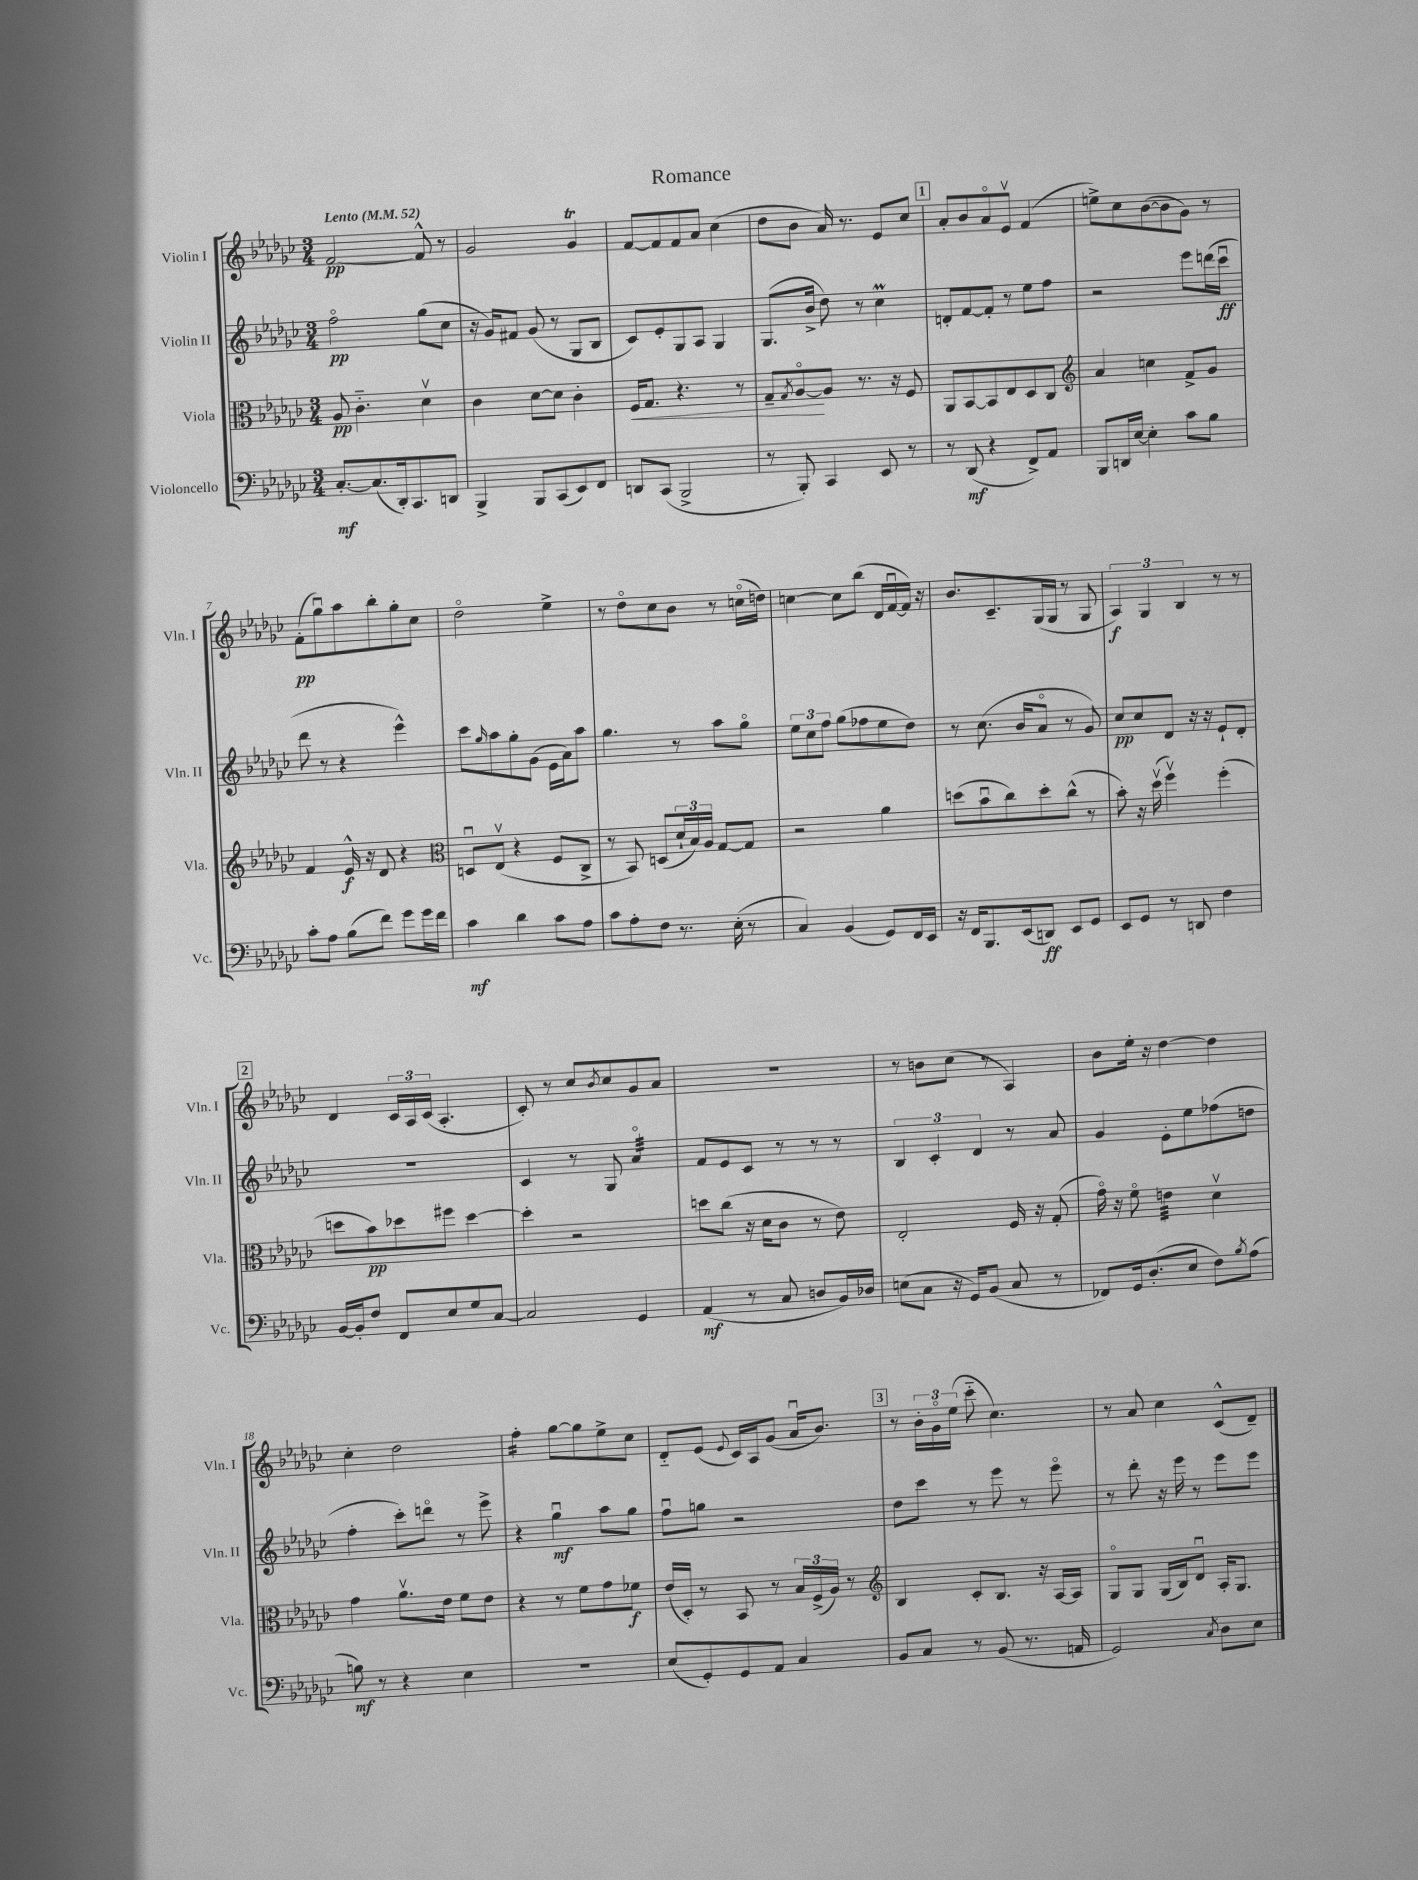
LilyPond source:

\header { title = "Romance" }
<<
\new StaffGroup <<
\new Staff = "s0" \with { instrumentName = "Violin I" shortInstrumentName = "Vln. I" } {
    \clef treble \key ges \major \numericTimeSignature \time 3/4 \tempo "Lento" 4 = 52
    f'2~\pp f'8-^ r8 |
    ges'2 ges'4\trill |
    f'8~ f'8 f'8 aes'8 ces''4( |
    des''8 bes'8 aes'16) r8. ees'8 ces''8 |
    \mark \markup { \box "1" } aes'8-. bes'8 aes'8\flageolet ees'8\upbow f'4( |
    e''8->) ces''8 bes'8~( bes'8 ges'8) r8 |
    f'8-.\pp( ges''8\downbow) aes''8 bes''8-. ges''8-. ces''8 |
    des''2\flageolet ees''4-> |
    r8 des''8\flageolet ces''8 bes'8 r8 c''16\flageolet( d''16) |
    c''4~ c''8 bes''8( des'16 f'16~\downbow f'16) r16 |
    bes'8. ces'8.-- ges16( ges16 r8 ges8 |
    \tuplet 3/2 { aes4\f) ges4 bes4 } r8 r8 |
    \mark \markup { \box "2" } des'4 \tuplet 3/2 { ces'16 aes16 ces'16( } aes4.-. |
    ces'8-.) r8 ces''8 \acciaccatura { bes'8 } ces''8 ges'8 aes'8 |
    R2. |
    r8 b'8 ces''8( r8 aes4) |
    bes'8 ees''16-. r16 des''4~ des''4 |
    ces''4-. des''2 |
    f''4:16-. ges''8~ ges''8 ees''8-> ces''8 |
    des'8-_ ees'8( \appoggiatura { ees'8 } ces'16) aes16 ges'8( aes'16\downbow bes'8.) |
    \mark \markup { \box "3" } r8 \tuplet 3/2 { bes'16-. ges'16\flageolet ees''16( } ces'''8-_ ces''4.) |
    r8 aes'8 ces''4 ces'8-^( des'8--) \bar "|." |
}
\new Staff = "s1" \with { instrumentName = "Violin II" shortInstrumentName = "Vln. II" } {
    \clef treble \key ges \major \numericTimeSignature \time 3/4
    f''2\flageolet\pp ges''8( ces''8 |
    r16 ges'16) fis'8 ges'8( r8 ges8 bes8 |
    ces'8) ees'8-. ges8 aes8 ges4 |
    ges8.( bes'16-> des''8) r8 ces''4\prall |
    \mark \markup { \box "1" } d'8-. f'8~ f'8-. r8 ees''8 f''8 |
    r2 ees'''8 d'''16( ces'''16\downbow\ff |
    des'''8 r8 r4 ees'''4-^) |
    ces'''8 \grace { ges''16 } aes''8 ges''8-. ges'8( ees'16 aes'16) aes''8 |
    ges''4. r8 aes''8 ges''8\flageolet |
    \tuplet 3/2 { ees''8 ces''8 f''8 } ges''8( fes''8 ees''8 des''8) |
    r8 ces''8.( bes'16 aes'8\flageolet r8 ges'8) |
    ces''8\pp ces''8 des'8 r16 r16 ees'8-! des'8-. |
    \mark \markup { \box "2" } R2. |
    ces'4 r8 ges8 aes'4:32\flageolet |
    f'8 ees'8 ces'8 r8 r8 r8 |
    \tuplet 3/2 { bes4 ces'4-. des'4 } r8 aes'8 |
    ges'4 ees'8-. ees''8 fes''8( d''8 |
    f''4-. ces'''8-.) d'''8\flageolet r8 ees'''8-> |
    r4 ges''4\downbow\mf aes''8 ges''8 |
    f''8\downbow g''8 r2 |
    \mark \markup { \box "3" } des''8 ces'''8 r8 ees'''8 r8 ees'''8\flageolet |
    r8 des'''8-. r16 ees'''16 r8 ees'''8 ees'''8 \bar "|." |
}
\new Staff = "s2" \with { instrumentName = "Viola" shortInstrumentName = "Vla." } {
    \clef alto \key ges \major \numericTimeSignature \time 3/4
    aes8\pp ces'4.-_ des'4\upbow |
    ces'4 des'8~ des'8 ces'4-. |
    f16\< ges8. r4. r8 |
    ges8-- \acciaccatura { ges8 } aes8~\flageolet\! aes8 r8. r16 f8 |
    \mark \markup { \box "1" } aes,8 bes,8~ bes,8 ees8 des8 ces8 |
    \clef treble aes'4 c''4 f'8-> ges'8 |
    f'4 ees'16-^\f r16 des'8 r4 |
    \clef alto d8\downbow ees8\upbow( r4 f8 ces8-> |
    r8 bes,8) d8( \tuplet 3/2 { des'16-! bes16) aes16 } ges8~ ges8 |
    r2 aes'4 |
    d''8( bes'8\downbow ces''8) d''8-. ces''8-^( r8 |
    bes'8-.) r16 des''16\upbow( f''4\upbow) f''4-.( |
    \mark \markup { \box "2" } d''8 bes'8\pp) des''8 fis''8 des''4~ |
    des''4-. r2 |
    d''8 ces''8( r16 des'16 ces'8 r8 ees'8) |
    ees2-. f16 r16 ges8-.( |
    ges'16\flageolet) r16 f'8\flageolet e'4:32 des'4\upbow |
    ges'4 aes'8.\upbow ees'16 f'8 ees'8 |
    r4 r8 f'8 ges'8 fes'8\f |
    ees'16( des16-.) r8 bes,8 r8 \tuplet 3/2 { bes16 f16->( aes16) } r8 |
    \mark \markup { \box "3" } \clef treble bes4 ces'8-. bes8. r16 aes16~ aes16 |
    ges8\flageolet ges8 ges16( bes16) des'8\downbow aes16-. ges8. \bar "|." |
}
\new Staff = "s3" \with { instrumentName = "Violoncello" shortInstrumentName = "Vc." } {
    \clef bass \key ges \major \numericTimeSignature \time 3/4
    ces8.~-.\mf ces8.( des,16-.) ces,8. d,8 |
    bes,,4-> bes,,8 ces,8( ees,8) f,8 |
    d,8 ces,8( bes,,2-> |
    r8 bes,,8-.) ces,4 ees,8 r8 |
    \mark \markup { \box "1" } r8 des,8\mf( r4 f,8->) aes,8 |
    bes,,8 d,16 ees16~ ees4-. ces'8 bes8 |
    ces'8-. aes8 bes8( f'8) ges'8 ges'16 f'16 |
    ces'4\mf des'4 ces'8 aes8 |
    ces'8 aes8-. f8 r8. ees16-.( r8 |
    ces4) bes,4( ges,8) f,16 ees,16 |
    r16 f,16 bes,,8. ees,16( d,8\ff) ees,8 ges,8 |
    ees,8 ges,8 r8 d,8 f4 |
    \mark \markup { \box "2" } bes,16~ bes,16-. f8 f,8 ees8 ges8 ces8~ |
    ces2 ges,4 |
    aes,4\mf( r8 ces8 d8 bes,16) des16 |
    e8( ces8 r16 ges,16) bes,8( ces8 r8 |
    fes,8) ges,16 des8.-.( ees8 f8) \acciaccatura { bes8 } aes8( |
    b8\mf) r8 r4 ees4 |
    R2. |
    ees8( ges,8-.) ges,8 aes,8 ces4 |
    \mark \markup { \box "3" } bes,8 ces8 r8 bes,8( r8. a,16 |
    ges,2) \acciaccatura { ces8 } des8 ees8 \bar "|." |
}
>>
>>
